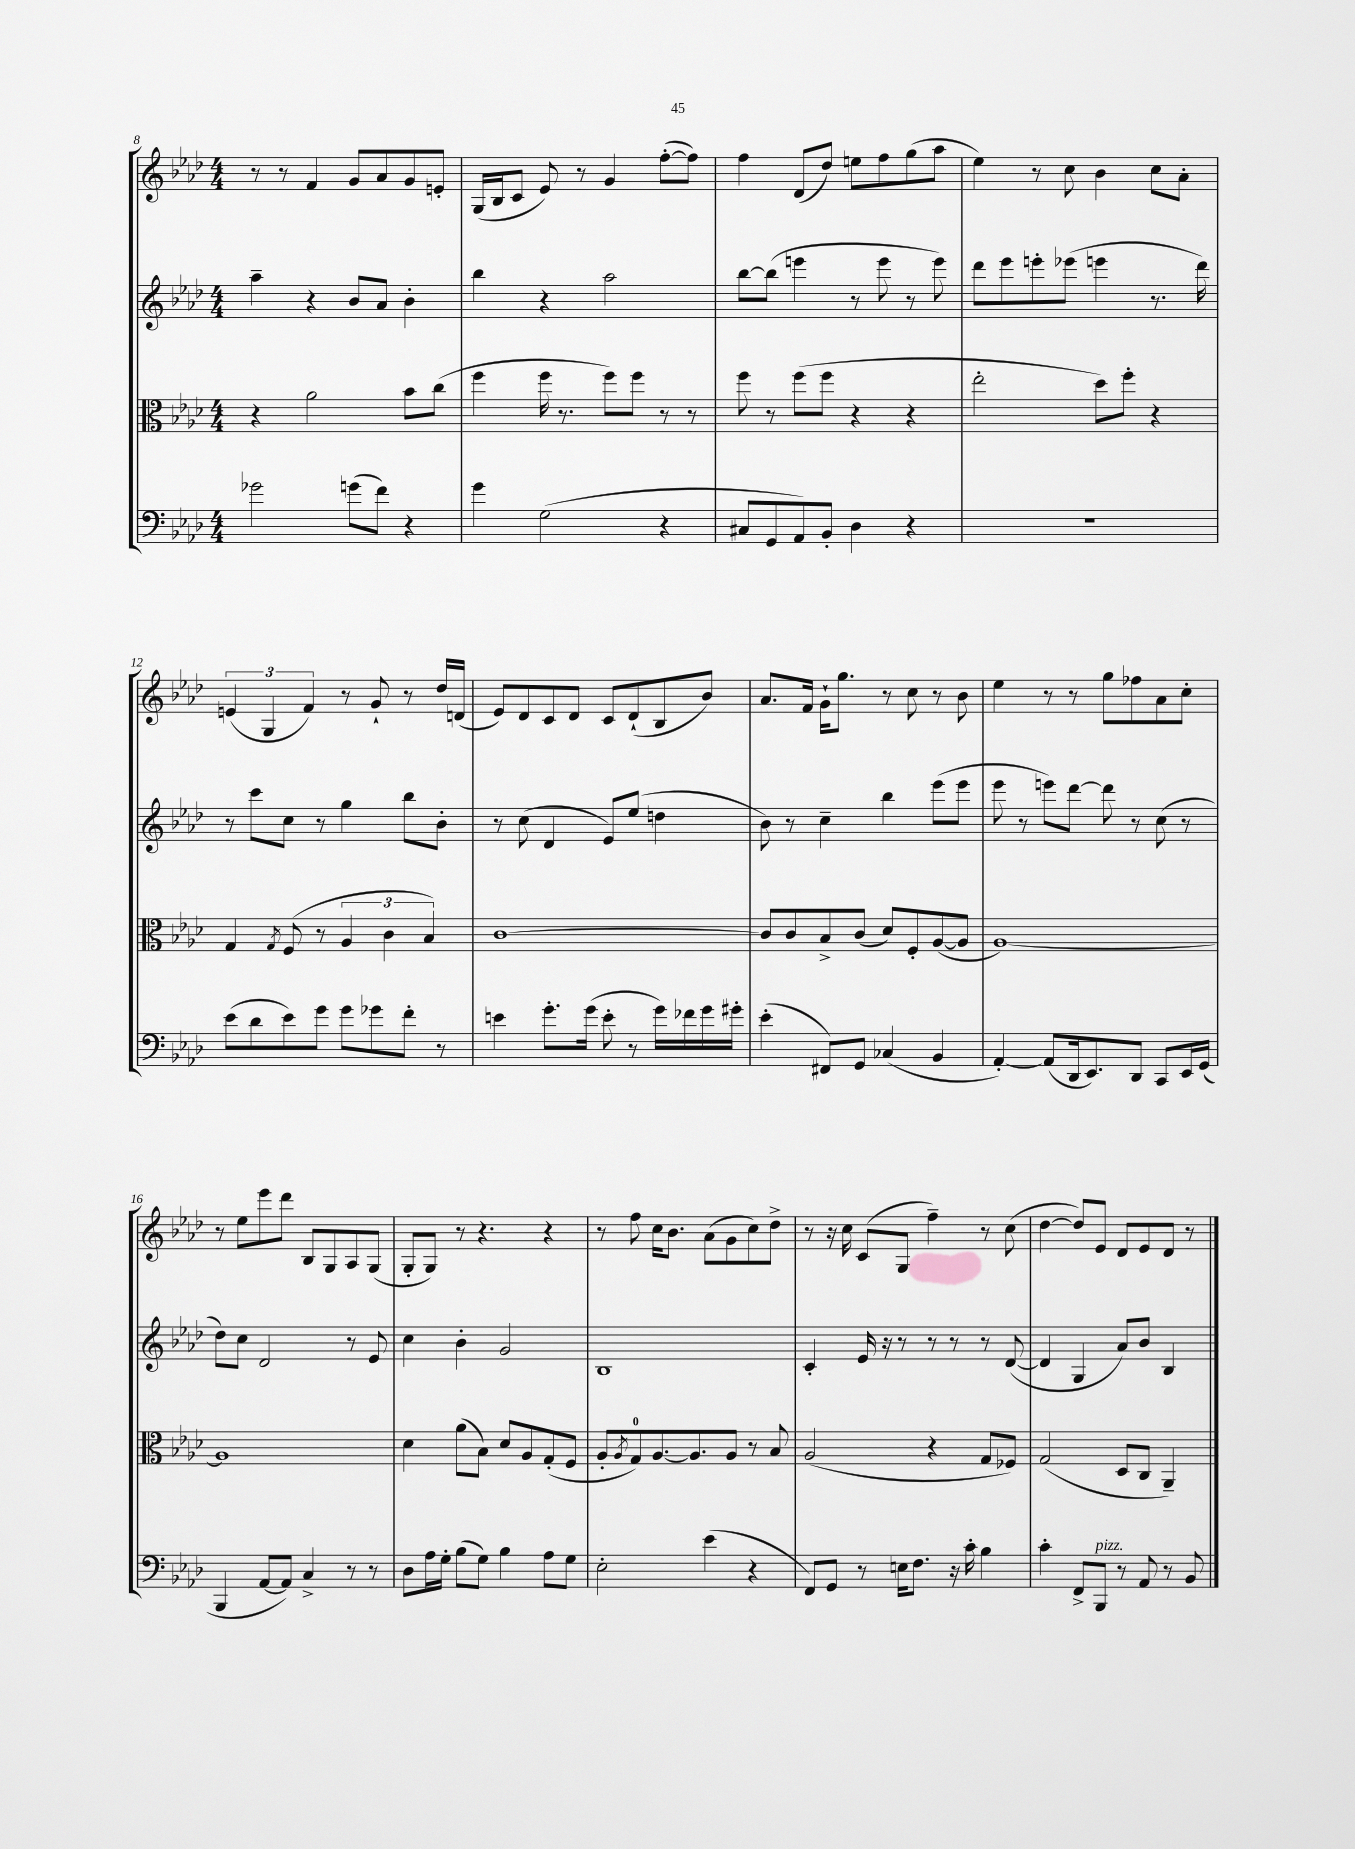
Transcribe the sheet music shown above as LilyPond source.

<<
\new StaffGroup <<
\new Staff = "s0" {
    \clef treble \key aes \major \numericTimeSignature \time 4/4
    r8 r8 f'4 g'8 aes'8 g'8 e'8-. |
    g16( bes16 c'8 ees'8) r8 g'4 f''8~-.( f''8) |
    f''4 des'8( des''8) e''8 f''8 g''8( aes''8 |
    ees''4) r8 c''8 bes'4 c''8 aes'8-. |
    \tuplet 3/2 { e'4( g4 f'4) } r8 g'8-! r8 des''16 d'16( |
    ees'8) des'8 c'8 des'8 c'8 des'8-!( bes8 bes'8) |
    aes'8. f'16 g'16-! g''8. r8 c''8 r8 bes'8 |
    ees''4 r8 r8 g''8 fes''8 aes'8 c''8-. |
    r8 ees''8 ees'''8 des'''8 bes8 g8 aes8 g8( |
    g8-. g8) r8 r4. r4 |
    r8 f''8 c''16 bes'8. aes'8( g'8 c''8) des''8-> |
    r8 r16 c''16 c'8( g8 f''4--) r8 c''8( |
    des''4~ des''8) ees'8 des'8 ees'8 des'8 r8 \bar "|." |
}
\new Staff = "s1" {
    \clef treble \key aes \major \numericTimeSignature \time 4/4
    aes''4-- r4 bes'8 aes'8 bes'4-. |
    bes''4 r4 aes''2 |
    bes''8~ bes''8( e'''4 r8 e'''8 r8 e'''8) |
    des'''8 ees'''8 e'''8-. ees'''8( e'''4 r8. des'''16) |
    r8 c'''8 c''8 r8 g''4 bes''8 bes'8-. |
    r8 c''8( des'4 ees'8) ees''8( d''4 |
    bes'8) r8 c''4-- bes''4 ees'''8( ees'''8 |
    ees'''8 r8 e'''8) des'''8~ des'''8 r8 c''8( r8 |
    des''8) c''8 des'2 r8 ees'8 |
    c''4 bes'4-. g'2 |
    bes1 |
    c'4-. ees'16 r16 r8 r8 r8 r8 des'8~( |
    des'4 g4 aes'8) bes'8 bes4 \bar "|." |
}
\new Staff = "s2" {
    \clef alto \key aes \major \numericTimeSignature \time 4/4
    r4 aes'2 bes'8 c''8( |
    f''4 f''16 r8. f''8) f''8 r8 r8 |
    f''8 r8 f''8( f''8 r4 r4 |
    ees''2-. des''8) f''8-. r4 |
    g4 \acciaccatura { g8 } f8( r8 \tuplet 3/2 { aes4 c'4 bes4) } |
    c'1~ |
    c'8 c'8 bes8-> c'8( des'8) f8-. aes8~( aes8 |
    aes1~) |
    aes1 |
    des'4 aes'8( bes8) des'8 aes8 g8-.( f8 |
    aes8-. \acciaccatura { aes8 } g8-0) aes8.~ aes8. aes8 r8 bes8 |
    aes2( r4 g8 fes8) |
    g2( des8 c8 aes,4--) \bar "|." |
}
\new Staff = "s3" {
    \clef bass \key aes \major \numericTimeSignature \time 4/4
    ges'2 g'8( f'8) r4 |
    g'4 g2( r4 |
    cis8 g,8 aes,8) bes,8-. des4 r4 |
    r1 |
    ees'8( des'8 ees'8) g'8 g'8 ges'8 f'8-. r8 |
    e'4 g'8.-. g'16( e'8-. r8 g'16) fes'16 g'16 gis'16-. |
    ees'4-.( fis,8) g,8 ces4( bes,4 |
    aes,4~-.) aes,8( des,16 ees,8.) des,8 c,8 ees,16 g,16( |
    bes,,4 aes,8~ aes,8) c4-> r8 r8 |
    des8 aes16 g16-. bes8( g8) bes4 aes8 g8 |
    ees2-. ees'4( r4 |
    f,8) g,8 r8 e16 f8. r16 c'16-. bes4 |
    c'4-. f,8-> bes,,8^\markup { \italic "pizz." } r8 aes,8 r8 bes,8 \bar "|." |
}
>>
>>
\layout { \context { \Score currentBarNumber = #8 } }
